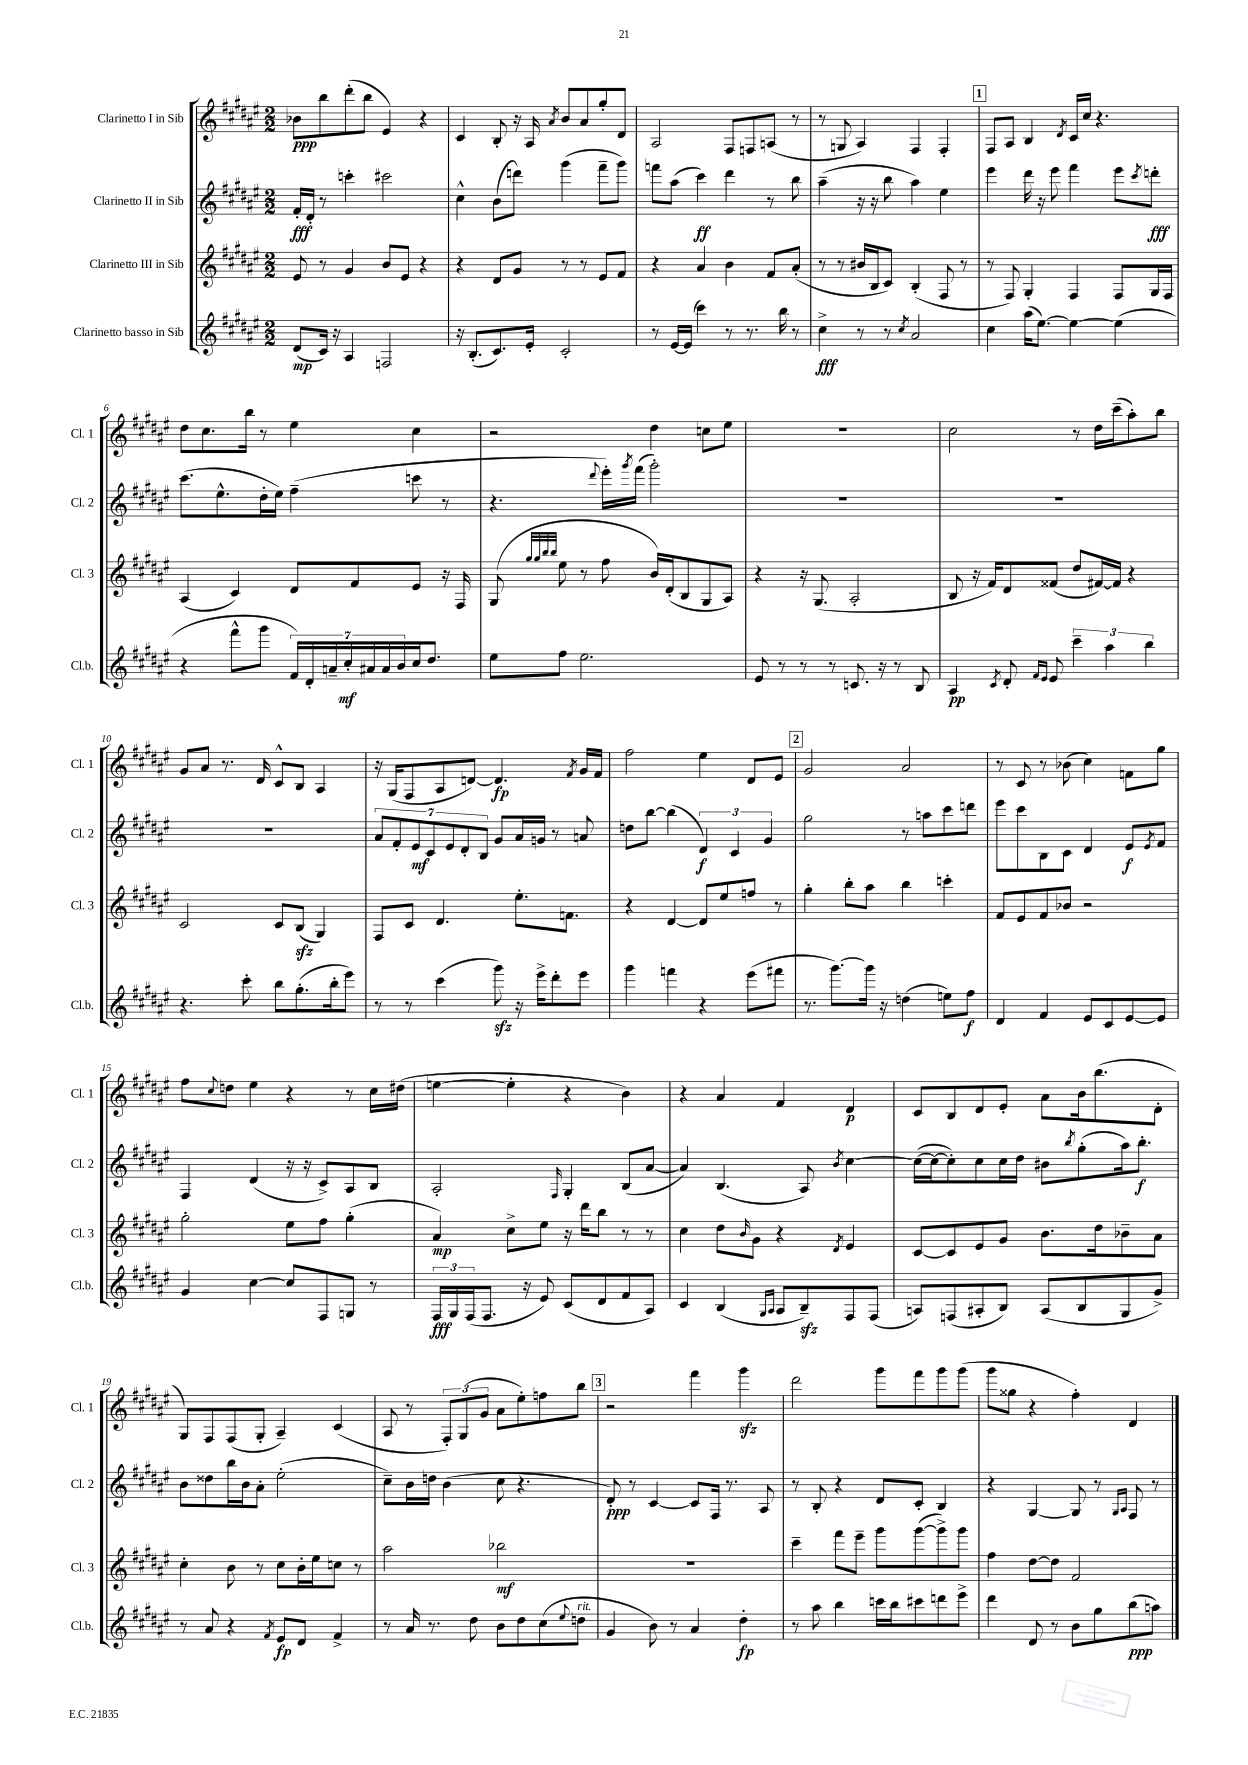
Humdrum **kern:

**kern	**dynam	**kern	**dynam	**kern	**dynam	**kern	**dynam
*part4	*part4	*part3	*part3	*part2	*part2	*part1	*part1
*staff4	*staff4	*staff3	*staff3	*staff2	*staff2	*staff1	*staff1
*I"Clarinetto basso in Sib	*	*I"Clarinetto III in Sib	*	*I"Clarinetto II in Sib	*	*I"Clarinetto I in Sib	*
*I'Cl.b.	*	*I'Cl. 3	*	*I'Cl. 2	*	*I'Cl. 1	*
*clefG2	*	*clefG2	*	*clefG2	*	*clefG2	*
*k[f#c#g#d#a#e#]	*	*k[f#c#g#d#a#e#]	*	*k[f#c#g#d#a#e#]	*	*k[f#c#g#d#a#e#]	*
*M2/2	*	*M2/2	*	*M2/2	*	*M2/2	*
=1	=1	=1	=1	=1	=1	=1	=1
(8d#/L	mp	8e#/	.	16f#'/LL	fff	8b-X\L	ppp
.	.	.	.	16d#'/JJ	.	.	.
16c#/Jk)	.	8r	.	8r	.	8bb\	.
16r	.	.	.	.	.	.	.
4A#/	.	4g#/	.	4cccn'\	.	(8ddd#'\	.
.	.	.	.	.	.	8bb\J	.
2Fn/	.	8b/L	.	2ccc#X\	.	4e#/)	.
.	.	8e#/J	.	.	.	.	.
.	.	4r	.	.	.	4r	.
=2	=2	=2	=2	=2	=2	=2	=2
16r	.	4r	.	4cc#^^\	.	4c#/	.
(8.B'/L	.	.	.	.	.	.	.
8.c#/)	.	8d#/L	.	(8b\L	.	8B'/	.
.	.	8g#/J	.	8dddn\J)	.	16r	.
16e#'/Jk	.	.	.	.	.	16A#/	.
.	.	.	.	.	.	8qa#/	.
2c#'/	.	8r	.	(4ggg#\	.	8b/L	.
.	.	8r	.	.	.	8a#/	.
.	.	8e#/L	.	8fff#~\L	.	8gg#'/	.
.	.	8f#/J	.	8ggg#\J)	.	8d#/J	.
=3	=3	=3	=3	=3	=3	=3	=3
8r	.	4r	.	8fffn\L	.	2A#/	.
[16e#/LL	.	.	.	(8aa#\J	.	.	.
(16e#/JJ]	.	.	.	.	.	.	.
4ccc#\)	.	4a#/	.	4ccc#\)	ff	.	.
8r	.	4b\	.	4ddd#\	.	8F#/L	.
8.r	.	.	.	.	.	8Fn/	.
.	.	8f#/L	.	8r	.	(8An/J	.
16bb\	.	.	.	.	.	.	.
8r	.	(8a#'/J	.	8bb\	.	8r	.
=4	=4	=4	=4	=4	=4	=4	=4
4cc#^\	fff	8r	.	(4aa#~\	.	8r	.
.	.	8r	.	.	.	8Gn/	.
8r	.	16b#X/LL	.	16r	.	4A#/)	.
.	.	16B/J	.	16r	.	.	.
8r	.	8c#/J)	.	8bb\	.	.	.
8qcc#/	.	.	.	.	.	.	.
2a#/	.	(4B'/	.	4aa#\)	.	4F#/	.
.	.	8F#/	.	4ee#\	.	4F#'/	.
.	.	8r	.	.	.	.	.
!!LO:REH:place=s1:t=1
=5	=5	=5	=5	=5	=5	=5	=5
4cc#\	.	8r	.	4eee#\	.	8F#/L	.
.	.	8F#/)	.	.	.	8A#/J	.
(16aa#\KL	.	4G#'/	.	16ddd#\	.	4B/	.
[8.ee#\J)	.	.	.	16r	.	.	.
.	.	.	.	8eee#\	.	.	.
.	.	.	.	.	.	8qd#/	.
4ee#\_	.	4F#/	.	4fff#\	.	16c#/LL	.
.	.	.	.	.	.	16cc#/JJ	.
.	.	.	.	.	.	4.r	.
(4ee#\]	.	8F#/L	.	8eee#\L	.	.	.
.	.	.	.	8qccc#/	.	.	.
.	.	16G#/L	.	8dddn'\J	fff	.	.
.	.	16F#/JJ	.	.	.	.	.
!!LO:LB:g=z
=6	=6	=6	=6	=6	=6	=6	=6
4r	.	(4A#/	.	(8.ccc#\L	.	8dd#\L	.
.	.	.	.	.	.	8.cc#\	.
.	.	.	.	8.ee#^^\	.	.	.
8fff#^^\L	.	4c#/)	.	.	.	.	.
.	.	.	.	.	.	16bb\Jk	.
8ggg#\J	.	.	.	16dd#'\L	.	8r	.
.	.	.	.	16ee#\JJ)	.	.	.
28f#/LL)	.	8d#/L	.	(4ff#~\	.	4ee#\	.
28d#'/	.	.	.	.	.	.	.
28an~/	.	.	.	.	.	.	.
28cc#'/	mf	.	.	.	.	.	.
.	.	8f#/	.	.	.	.	.
28a#X/	.	.	.	.	.	.	.
28a#/	.	.	.	.	.	.	.
28b/	.	.	.	.	.	.	.
16cc#/J	.	8e#/J	.	8cccn\	.	4cc#\	.
8.dd#/J	.	.	.	.	.	.	.
.	.	16r	.	8r	.	.	.
.	.	16F#/	.	.	.	.	.
=7	=7	=7	=7	=7	=7	=7	=7
8ee#\L	.	(8G#/	.	4.r	.	2r	.
.	.	32qqgg#/LLL	.	.	.	.	.
.	.	32qqgg#/	.	.	.	.	.
.	.	32qqbb/	.	.	.	.	.
.	.	32qqbb/JJJ	.	.	.	.	.
8ff#\J	.	8ee#\	.	.	.	.	.
2.ee#\	.	8r	.	.	.	.	.
.	.	.	.	8qqddd#/	.	.	.
.	.	8ff#\	.	16eee#'\LL)	.	.	.
.	.	.	.	8qggg#/	.	.	.
.	.	.	.	(16fff#\JJ	.	.	.
.	.	16b/LL)	.	2ggg#'\)	.	4dd#\	.
.	.	(16d#'/J	.	.	.	.	.
.	.	8B/	.	.	.	.	.
.	.	8G#/	.	.	.	8ccn\L	.
.	.	8A#/J)	.	.	.	8ee#\J	.
=8	=8	=8	=8	=8	=8	=8	=8
8e#/	.	4r	.	1r	.	1r	.
8r	.	.	.	.	.	.	.
8r	.	16r	.	.	.	.	.
.	.	(8.G#/	.	.	.	.	.
8r	.	.	.	.	.	.	.
8.cn/	.	2A#'/	.	.	.	.	.
16r	.	.	.	.	.	.	.
8r	.	.	.	.	.	.	.
8B/	.	.	.	.	.	.	.
=9	=9	=9	=9	=9	=9	=9	=9
4A#/	pp	8B/	.	1r	.	2cc#\	.
.	.	16r	.	.	.	.	.
.	.	16f#/KL)	.	.	.	.	.
8qc#/	.	.	.	.	.	.	.
8d#'/	.	8d#/	.	.	.	.	.
16qqf#/LL	.	.	.	.	.	.	.
16qqe#/JJ	.	.	.	.	.	.	.
8e#/	.	(8f##X/J	.	.	.	.	.
6ccc#~\	.	8dd#/L	.	.	.	8r	.
.	.	[16f#X/L)	.	.	.	16dd#\LL	.
6aa#\	.	.	.	.	.	.	.
.	.	16f#/JJ]	.	.	.	(16ccc#~\J	.
.	.	4r	.	.	.	8aa#'\)	.
6bb\	.	.	.	.	.	.	.
.	.	.	.	.	.	8bb\J	.
!!LO:LB:g=z
=10	=10	=10	=10	=10	=10	=10	=10
4.r	.	2c#/	.	1r	.	8g#/L	.
.	.	.	.	.	.	8a#/J	.
.	.	.	.	.	.	8.r	.
8ccc#'\	.	.	.	.	.	.	.
.	.	.	.	.	.	16d#/	.
8bb\L	.	8c#/L	.	.	.	8c#^^/L	.
(8.gg#'\	.	(8Bzz/J	.	.	.	8B/J	.
.	.	4G#/)	.	.	.	4A#/	.
16bb'\k	.	.	.	.	.	.	.
8eee#\J)	.	.	.	.	.	.	.
=11	=11	=11	=11	=11	=11	=11	=11
8r	.	8F#/L	.	14a#/L	.	16r	.
.	.	.	.	.	.	(16G#/KL	.
.	.	.	.	14f#'/	.	.	.
8r	.	8c#/J	.	.	.	8F#/	.
.	.	.	.	14e#/	mf	.	.
.	.	.	.	14c#/	.	.	.
(4ccc#\	.	4.d#/	.	.	.	8A#/	.
.	.	.	.	14e#/	.	.	.
.	.	.	.	14d#'/	.	.	.
.	.	.	.	.	.	[8dn/J)	.
.	.	.	.	14B/J	.	.	.
8ggg#zz\)	.	.	.	8g#/L	.	4.d/]	fp
16r	.	8.ee#'\L	.	16a#/L	.	.	.
16eee#^\KL	.	.	.	16gn/JJ	.	.	.
8ddd#'\	.	.	.	8r	.	.	.
.	.	8.fn\J	.	.	.	.	.
.	.	.	.	.	.	8qf#/	.
8eee#\J	.	.	.	8an/	.	16g#/LL	.
.	.	.	.	.	.	16f#/JJ	.
=12	=12	=12	=12	=12	=12	=12	=12
4ggg#\	.	4r	.	8ddn\L	.	2ff#\	.
.	.	.	.	[8bb\J	.	.	.
4fffn\	.	[4d#/	.	(4bb\]	.	.	.
4r	.	8d#/L]	.	6d#/)	f	4ee#\	.
.	.	8ee#/	.	.	.	.	.
.	.	.	.	6c#/	.	.	.
(8eee#\L	.	8ffn/J	.	.	.	8d#/L	.
.	.	.	.	6g#/	.	.	.
8fff#X\J	.	8r	.	.	.	8e#/J	.
!!LO:REH:place=s1:t=2
=13	=13	=13	=13	=13	=13	=13	=13
8.r	.	4gg#'\	.	2gg#\	.	2g#/	.
[8.ggg#\L)	.	.	.	.	.	.	.
.	.	8bb'\L	.	.	.	.	.
16ggg#\Jk]	.	8aa#\J	.	.	.	.	.
16r	.	.	.	.	.	.	.
(4ddn\	.	4bb\	.	8r	.	2a#/	.
.	.	.	.	8aan\L	.	.	.
8een\L)	.	4cccn'\	.	8ccc#\	.	.	.
8ff#\J	f	.	.	8dddn\J	.	.	.
=14	=14	=14	=14	=14	=14	=14	=14
4d#/	.	8f#/L	.	8eee#\L	.	8r	.
.	.	8e#/	.	8ccc#\	.	8c#/	.
4f#/	.	8f#/	.	8B\	.	8r	.
.	.	8b-X/J	.	8c#\J	.	(8b-X\	.
8e#/L	.	2r	.	4d#/	.	4cc#\)	.
8c#/	.	.	.	.	.	.	.
[8e#/	.	.	.	8e#/L	f	8fn\L	.
.	.	.	.	8qe#/	.	.	.
8e#/J]	.	.	.	8f#/J	.	8gg#\J	.
!!LO:LB:g=z
=15	=15	=15	=15	=15	=15	=15	=15
4g#/	.	2gg#'\	.	4F#/	.	8ff#\L	.
.	.	.	.	.	.	8qqcc#/	.
.	.	.	.	.	.	8ddn\J	.
[4cc#\	.	.	.	(4d#/	.	4ee#\	.
8cc#/L]	.	8ee#\L	.	16r	.	4r	.
.	.	.	.	16r	.	.	.
8F#/	.	8ff#\J	.	8c#^/L)	.	.	.
8Gn/J	.	(4gg#'\	.	8A#/	.	8r	.
8r	.	.	.	8B/J	.	16cc#\LL	.
.	.	.	.	.	.	(16dd#X\JJ	.
=16	=16	=16	=16	=16	=16	=16	=16
24F#/LL	fff	4a#/)	mp	2A#'/	.	[4een\	.
24G#/	.	.	.	.	.	.	.
(24F#/J	.	.	.	.	.	.	.
8.F#/J	.	.	.	.	.	.	.
.	.	8cc#^\L	.	.	.	4ee'\]	.
16r	.	.	.	.	.	.	.
8e#/)	.	8ee#\J	.	.	.	.	.
.	.	.	.	16qqF#/	.	.	.
(8c#/L	.	16r	.	4G#'/	.	4r	.
.	.	16ddd#\KL	.	.	.	.	.
8d#/	.	8bb\J	.	.	.	.	.
8f#/	.	8r	.	(8B/L	.	4b\)	.
8A#/J)	.	8r	.	[8a#/J	.	.	.
=17	=17	=17	=17	=17	=17	=17	=17
4c#/	.	4cc#\	.	4a#/])	.	4r	.
(4B/	.	8dd#\L	.	(4.B/	.	4a#/	.
.	.	16qqb/	.	.	.	.	.
.	.	8g#\J	.	.	.	.	.
16qqG#/LL	.	.	.	.	.	.	.
16qqA#/JJ	.	.	.	.	.	.	.
8A#/L	.	4r	.	.	.	4f#/	.
8Bzz~/)	.	.	.	8A#/)	.	.	.
.	.	8qd#/	.	8qb/	.	.	.
8F#/	.	4e#/	.	[4cc#\	.	4d#/	p
(8F#/J	.	.	.	.	.	.	.
=18	=18	=18	=18	=18	=18	=18	=18
8An/L)	.	[8c#/L	.	(16cc#\LL_	.	8c#/L	.
.	.	.	.	16cc#\J_	.	.	.
(8Fn/	.	8c#/]	.	8cc#'\])	.	8B/	.
8A#X'/	.	8e#/	.	8cc#\	.	8d#/	.
8B/J)	.	8g#/J	.	16cc#\L	.	8e#'/J	.
.	.	.	.	16dd#\JJ	.	.	.
(8A#/L	.	8.b\L	.	8b#X\L	.	8a#\L	.
.	.	.	.	8qbb/	.	.	.
8B/	.	.	.	(8gg#'\	.	16b\k	.
.	.	16dd#\k	.	.	.	(8.bb\	.
8G#/	.	8b-X~\	.	16aa#\k)	.	.	.
.	.	.	.	8.bb'\J	f	.	.
8g#^/J)	.	8a#\J	.	.	.	8d#'\J	.
!!LO:LB:g=z
=19	=19	=19	=19	=19	=19	=19	=19
8r	.	4cc#'\	.	8b\L	.	8G#/L)	.
8a#/	.	.	.	8dd##X\	.	8F#/	.
4r	.	8b\	.	16bb\L	.	(8F#/	.
.	.	.	.	16b\J	.	.	.
.	.	8r	.	8a#'\J	.	8G#'/J	.
8qf#/	.	.	.	.	.	.	.
8e#/L	fp	8cc#\L	.	(2ee#'\	.	4A#~/)	.
8d#/J	.	16b'\L	.	.	.	.	.
.	.	16ee#\J	.	.	.	.	.
4f#^/	.	8ccn\J	.	.	.	(4c#/	.
.	.	8r	.	.	.	.	.
=20	=20	=20	=20	=20	=20	=20	=20
8r	.	2aa#\	.	8cc#~\L)	.	8A#/	.
16a#/	.	.	.	16b\L	.	8r	.
8.r	.	.	.	16ddn\JJ	.	.	.
.	.	.	.	(4b\	.	12F#'/L)	.
.	.	.	.	.	.	(12G#/	.
8dd#\	.	.	.	.	.	.	.
.	.	.	.	.	.	12g#/J	.
8b\L	.	2bb-X\	mf	8cc#\	.	8a#\L	.
8dd#\	.	.	.	4.r	.	8ee#'\)	.
(8cc#\	.	.	.	.	.	8ffn\	.
8qqee#/	.	.	.	.	.	.	.
!LO:TX:a:i:t=rit.	!	!	!	!	!	!	!
8ddn\J	.	.	.	.	.	8bb\J	.
!!LO:REH:place=s1:t=3
=21	=21	=21	=21	=21	=21	=21	=21
4g#/	.	1r	.	8d#'/)	ppp	2r	.
.	.	.	.	8r	.	.	.
8b\)	.	.	.	[4c#/	.	.	.
8r	.	.	.	.	.	.	.
4a#/	.	.	.	8c#/L]	.	4fff#\	.
.	.	.	.	16F#/Jk	.	.	.
.	.	.	.	8.r	.	.	.
4dd#'\	fp	.	.	.	.	4ggg#zz\	.
.	.	.	.	8A#/	.	.	.
=22	=22	=22	=22	=22	=22	=22	=22
8r	.	4ccc#~\	.	8r	.	2ddd#\	.
8aa#\	.	.	.	8B'/	.	.	.
4bb\	.	8fff#\L	.	4r	.	.	.
.	.	8eee#~\J	.	.	.	.	.
16cccn\LL	.	8ggg#\L	.	8d#/L	.	8ggg#\L	.
16bb\J	.	.	.	.	.	.	.
8ccc#X\	.	([8ggg#\	.	8c#'/J	.	8fff#\	.
8dddn\	.	8ggg#^\])	.	4B/	.	8ggg#\	.
8eee#^\J	.	8ggg#\J	.	.	.	(8ggg#\J	.
=23	=23	=23	=23	=23	=23	=23	=23
4ddd#\	.	4ff#\	.	4r	.	8ggg#\L	.
.	.	.	.	.	.	8gg##X\J	.
8d#/	.	[8dd#\L	.	[4G#/	.	4r	.
8r	.	8dd#\J]	.	.	.	.	.
8b\L	.	2f#/	.	8G#/]	.	4ff#'\)	.
8gg#\	.	.	.	8r	.	.	.
.	.	.	.	16qqG#/LL	.	.	.
.	.	.	.	16qqA#/JJ	.	.	.
(8bb\	ppp	.	.	8F#/	.	4d#/	.
8aan\J)	.	.	.	8r	.	.	.
==	==	==	==	==	==	==	==
*-	*-	*-	*-	*-	*-	*-	*-
